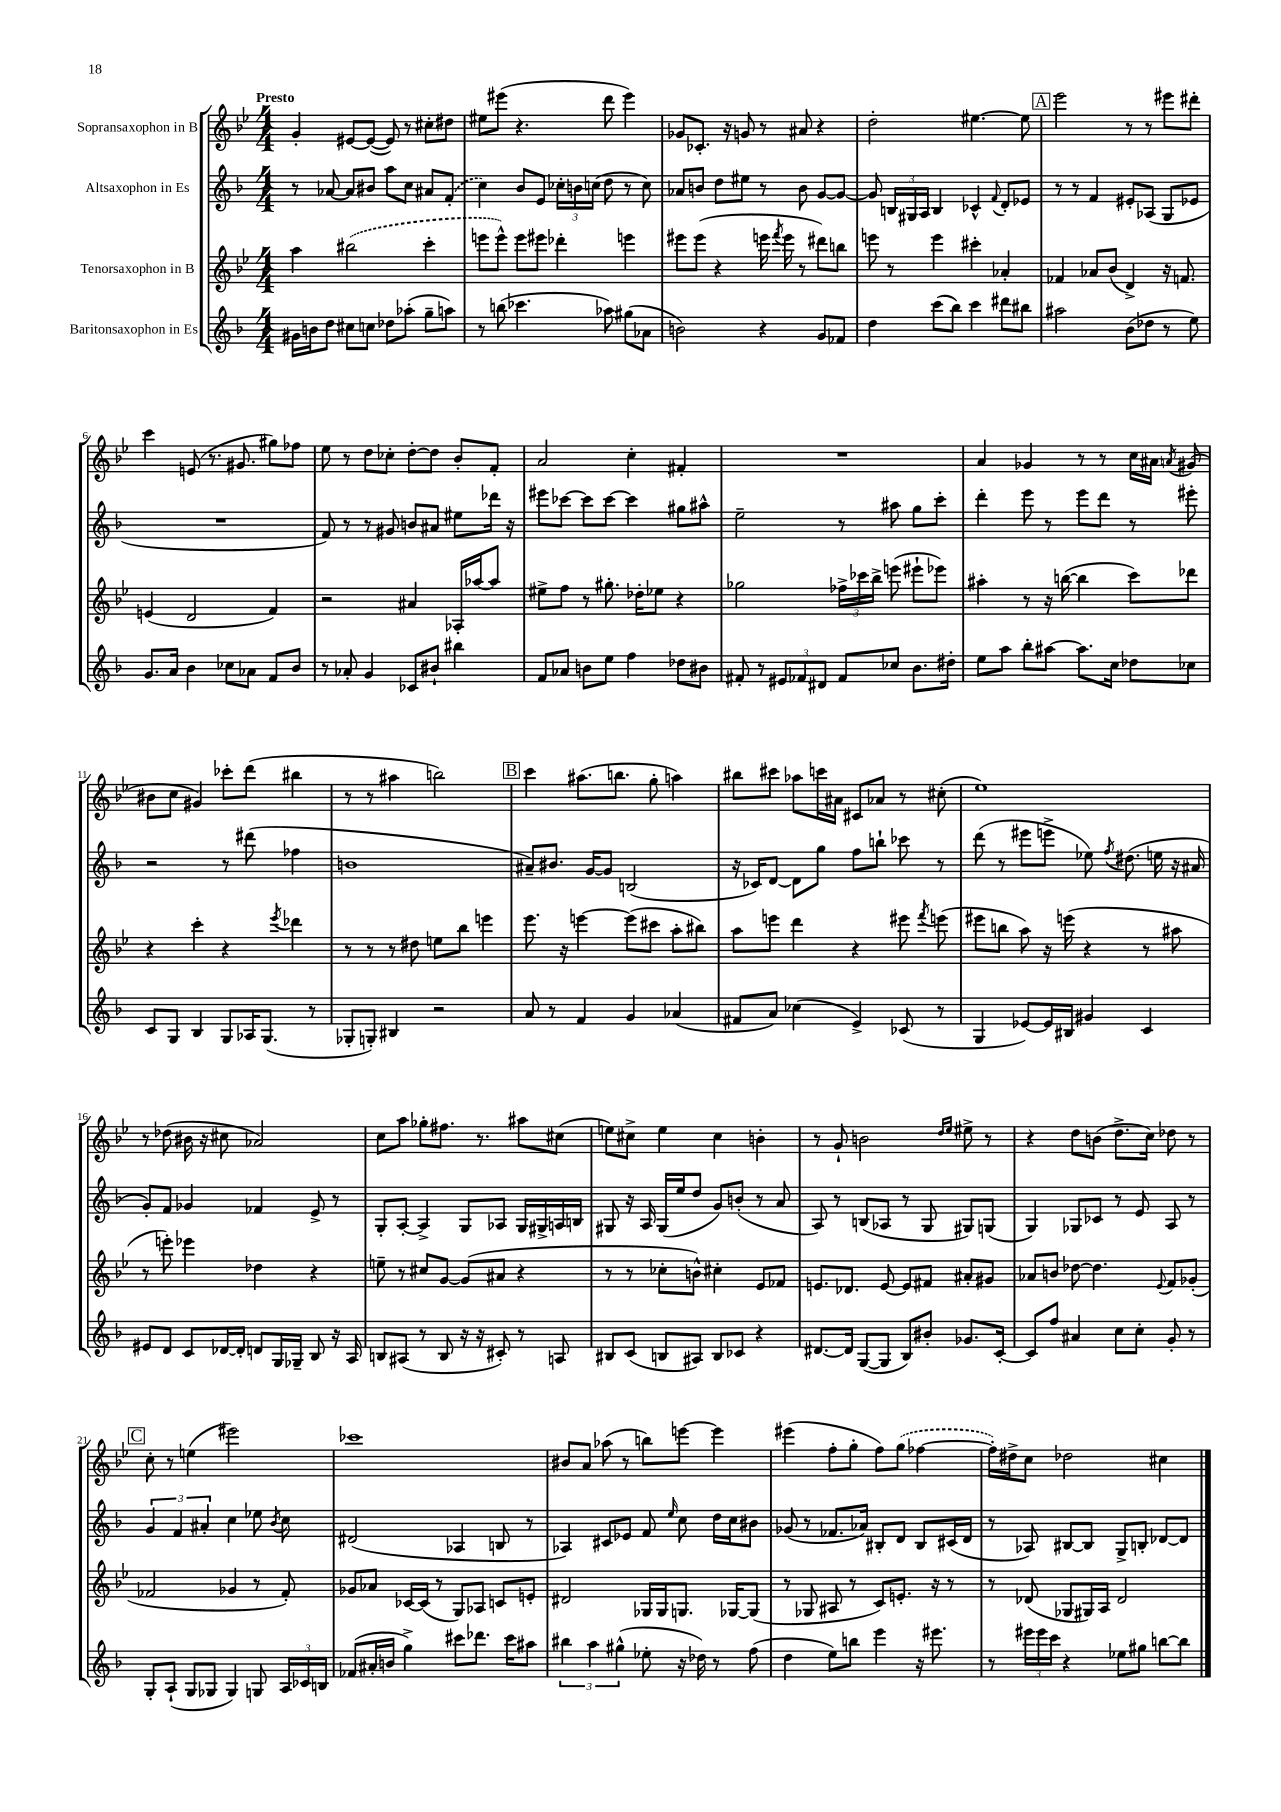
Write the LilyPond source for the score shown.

<<
\new StaffGroup <<
\new Staff = "s0" \with { instrumentName = "Sopransaxophon in B" } {
    \clef treble \key bes \major \numericTimeSignature \time 4/4 \tempo "Presto"
    \autoBeamOff g'4-. eis'8[~ eis'8]~( eis'8) r8 cis''8[-. dis''8] |
    eis''8[ eis'''8]( r4. d'''8 eis'''4) |
    ges'8[ ces'8.]-. r16 g'8 r8 ais'8 r4 |
    d''2-. eis''4.~ eis''8 |
    \mark \markup { \box "A" } ees'''2 r8 r8 eis'''8[ dis'''8]-. |
    c'''4 e'8( r8. gis'8. gis''8[) fes''8] |
    ees''8 r8 d''8[ ces''8]-. d''8[~-. d''8] bes'8[-. f'8]-. |
    a'2 c''4-. fis'4-. |
    R1 |
    a'4 ges'4 r8 r8 c''16[ ais'16] \acciaccatura { a'8 } gis'8( |
    bis'8[ c''8] gis'4) ces'''8[-. d'''8]( bis''4 |
    r8 r8 ais''4 b''2) |
    \mark \markup { \box "B" } c'''4 ais''8.[( b''8.] g''8-. a''4) |
    bis''8[ cis'''8] aes''8[ c'''16 ais'16] cis'8[ aes'8] r8 cis''8-.( |
    ees''1) |
    r8 des''8( bis'16 r16 cis''8 aes'2) |
    c''8[ a''8] ges''8[-. fis''8.] r8. ais''8[ cis''8]( |
    e''8[) cis''8]-> e''4 cis''4 b'4-. |
    r8 g'8-! b'2 \grace { d''16[ ees''16] } eis''8-> r8 |
    r4 d''8[ b'8]( d''8.[-> c''16]) des''8 r8 |
    \mark \markup { \box "C" } c''8-. r8 e''4( eis'''2) |
    ces'''1 |
    bis'8[ a'8] aes''8( r8 b''8[) e'''8]~ e'''4 |
    eis'''4( f''8[-. g''8]-. f''8[) \once \slurDashed g''8]( fes''4~ |
    fes''16[-.) dis''16-> c''8] des''2 cis''4 \bar "|." |
}
\new Staff = "s1" \with { instrumentName = "Altsaxophon in Es" } {
    \clef treble \key f \major \numericTimeSignature \time 4/4
    \autoBeamOff r8 aes'8~ aes'8[ bis'8] a''8[ c''8] ais'8[ \once \slurDashed f'8]-.( |
    c''4) bes'8[ e'8] \tuplet 3/2 { ces''16[-. b'16 c''16]( } d''8 r8 c''8) |
    aes'8[ b'8] d''8[ eis''8] r8 b'8 g'8[~ g'8]~ |
    g'8 \tuplet 3/2 { b16[ gis16 a16] } b4 ces'4-^ \appoggiatura { f'8 } d'8[-. ees'8] |
    \mark \markup { \box "A" } r8 r8 f'4 eis'8[-. aes8]( g8[ ees'8] |
    R1 |
    f'8) r8 r8 gis'8 b'8[ ais'8] eis''8[ des'''16] r16 |
    eis'''8[ ces'''8]~ ces'''8[ ces'''8]~ ces'''4 gis''8[ ais''8]-^ |
    e''2-- r8 ais''8 g''8[ c'''8]-. |
    d'''4-. e'''8 r8 e'''8[ d'''8] r8 eis'''8-. |
    r2 r8 dis'''8( fes''4 |
    b'1 |
    \mark \markup { \box "B" } ais'8[--) bis'8.] g'16[~ g'8] b2( |
    r16 ces'16[) d'8]~ d'8[ g''8] f''8[ b''8]-! ces'''8 r8 |
    d'''8( r8 eis'''8[ e'''8]-> ees''8) \acciaccatura { f''8 } dis''8.( e''16 r16 ais'16 |
    g'8[-.) f'8] ges'4 fes'4 e'8-> r8 |
    g8[-. a8]~-. a4-> g8[ aes8] g16[ gis16-> a16 b16] |
    gis8 r16 a16 gis16[( e''16 d''8] g'8[) b'8]-.( r8 a'8 |
    a8) r8 b8[( aes8] r8 g8 gis8[) g8]( |
    g4) ges8[ ces'8] r8 e'8 a8 r8 |
    \mark \markup { \box "C" } \tuplet 3/2 { g'4 f'4 ais'4-. } c''4 ees''8 \acciaccatura { bes'8 } c''8 |
    dis'2( aes4 b8 r8 |
    aes4) cis'8[ ees'8] f'8 \grace { e''16 } c''8 d''16[ c''16 bis'8] |
    ges'8( r8 fes'8.[ aes'16]) bis8[-. d'8] bis8[ cis'16( d'16] |
    r8 aes8) bis8[~ bis8] g8[-> b8]-. des'8[~ des'8] \bar "|." |
}
\new Staff = "s2" \with { instrumentName = "Tenorsaxophon in B" } {
    \clef treble \key bes \major \numericTimeSignature \time 4/4
    \autoBeamOff a''4 \once \slurDashed bis''2( c'''4-. |
    e'''8[ e'''8]-^) e'''8[ eis'''8] des'''4-. e'''4 |
    eis'''8[ eis'''8]( r4 e'''16 \acciaccatura { f'''8 } e'''16 r8 dis'''8[) b''8] |
    e'''8 r8 e'''4 cis'''4-. aes'4-. |
    \mark \markup { \box "A" } fes'4 aes'8[ bes'8]( d'4->) r16 f'8. |
    e'4( d'2 f'4) |
    r2 ais'4 aes16[-. aes''16~ aes''8] |
    eis''8[-> f''8] r8 gis''8.-. des''16[-. ees''8] r4 |
    ges''2 \tuplet 3/2 { fes''16[-> ces'''16 bes''16]-> } e'''8( eis'''8[-! ees'''8]) |
    ais''4-. r8 r16 b''16~( b''4 c'''8[) des'''8] |
    r4 c'''4-. r4 \acciaccatura { ees'''8 } des'''4 |
    r8 r8 r8 dis''8 e''8[ bes''8] e'''4 |
    \mark \markup { \box "B" } ees'''8. r16 e'''4~ e'''8[( cis'''8] a''8[-. bis''8]) |
    a''8[ e'''8] d'''4 r4 eis'''8 \acciaccatura { f'''8 } e'''8( |
    eis'''8[ b''8] a''8) r16 e'''16( r4 r8 ais''8 |
    r8 e'''8-.) ees'''4 des''4 r4 |
    e''8-- r8 cis''8[ g'8]~ g'8[( ais'8] r4 |
    r8 r8 ces''8[-. b'8]-^) cis''4-. ees'8[ fes'8] |
    e'8.[ des'8.] e'8~ e'8[ fis'8] ais'8[-. gis'8] |
    aes'8[ b'8] des''8~ des''4. \appoggiatura { ees'8 } f'8[ ges'8]-.( |
    \mark \markup { \box "C" } fes'2 ges'4 r8 fes'8-.) |
    ges'8[ aes'8] ces'16[~ ces'16]( r8 g8[) aes8] c'8[ e'8]-. |
    dis'2 ges16[ ges16 g8.] ges16[~ ges8]( |
    r8 ges8 ais8 r8 c'8[) e'8.]-. r16 r8 |
    r8 des'8( ges8[ gis16) a16] des'2 \bar "|." |
}
\new Staff = "s3" \with { instrumentName = "Baritonsaxophon in Es" } {
    \clef treble \key f \major \numericTimeSignature \time 4/4
    \autoBeamOff gis'16[ b'16 d''8] cis''8[ c''8] des''8[ aes''8]-.( g''8[-- a''8]) |
    r8 b''8( ces'''4. aes''8) gis''8[( aes'8] |
    b'2) r4 g'8[ fes'8] |
    d''4 c'''8[( bes''8]) c'''4 dis'''8[ bis''8] |
    \mark \markup { \box "A" } ais''2 bes'8[( des''8] r8 e''8) |
    g'8.[ a'16] bes'4 ces''8[ aes'8] f'8[ bes'8] |
    r8 aes'8-. g'4 ces'8[ bis'8]-! bis''4 |
    f'8[ aes'8] b'8[ e''8] f''4 des''8[ bis'8] |
    fis'8-. r8 \tuplet 3/2 { eis'8[ fes'8 dis'8] } fes'8[ ces''8] bes'8.[ dis''16]-. |
    e''8[ a''8] bes''8[-. ais''8]~ ais''8.[ c''16] des''8[ ces''8] |
    c'8[ g8] bes4 g8[ aes16 g8.]( r8 |
    ges8[-. g8]-.) bis4 r2 |
    \mark \markup { \box "B" } a'8 r8 f'4 g'4 aes'4( |
    fis'8[ a'8]) ces''4( e'4->) ces'8( r8 |
    g4 ees'8[~) ees'16 bis16] gis'4 c'4 |
    eis'8[ d'8] c'8[ des'16~ des'16]-. d'8[ g16 ges16]-- bes8 r16 a16 |
    b8[ ais8]( r8 b8 r16 r16 cis'8-.) r8 a8 |
    bis8[ c'8]( b8[ ais8]) b8[ ces'8] r4 |
    dis'8.[~ dis'16] g8[~( g8] bes8[) bis'8]-. ges'8.[ c'16]~-. |
    c'8[ f''8] ais'4 c''8[ c''8]-. g'8-. r8 |
    \mark \markup { \box "C" } g8[-. a8]-!( g8[ ges8] ges4) g8 \tuplet 3/2 { a16[ ces'16 b16] } |
    fes'8[( ais'16-. b'16] g''4->) cis'''8[ des'''8.] cis'''16[ ais''8] |
    \tuplet 3/2 { bis''4 a''4 gis''4-^( } ees''8-. r16 des''16) r8 f''8( |
    d''4 e''8[) b''8] e'''4 r16 eis'''8. |
    r8 \tuplet 3/2 { eis'''16[ eis'''16 c'''16] } r4 ees''8[ gis''8] b''8[~ b''8] \bar "|." |
}
>>
>>
